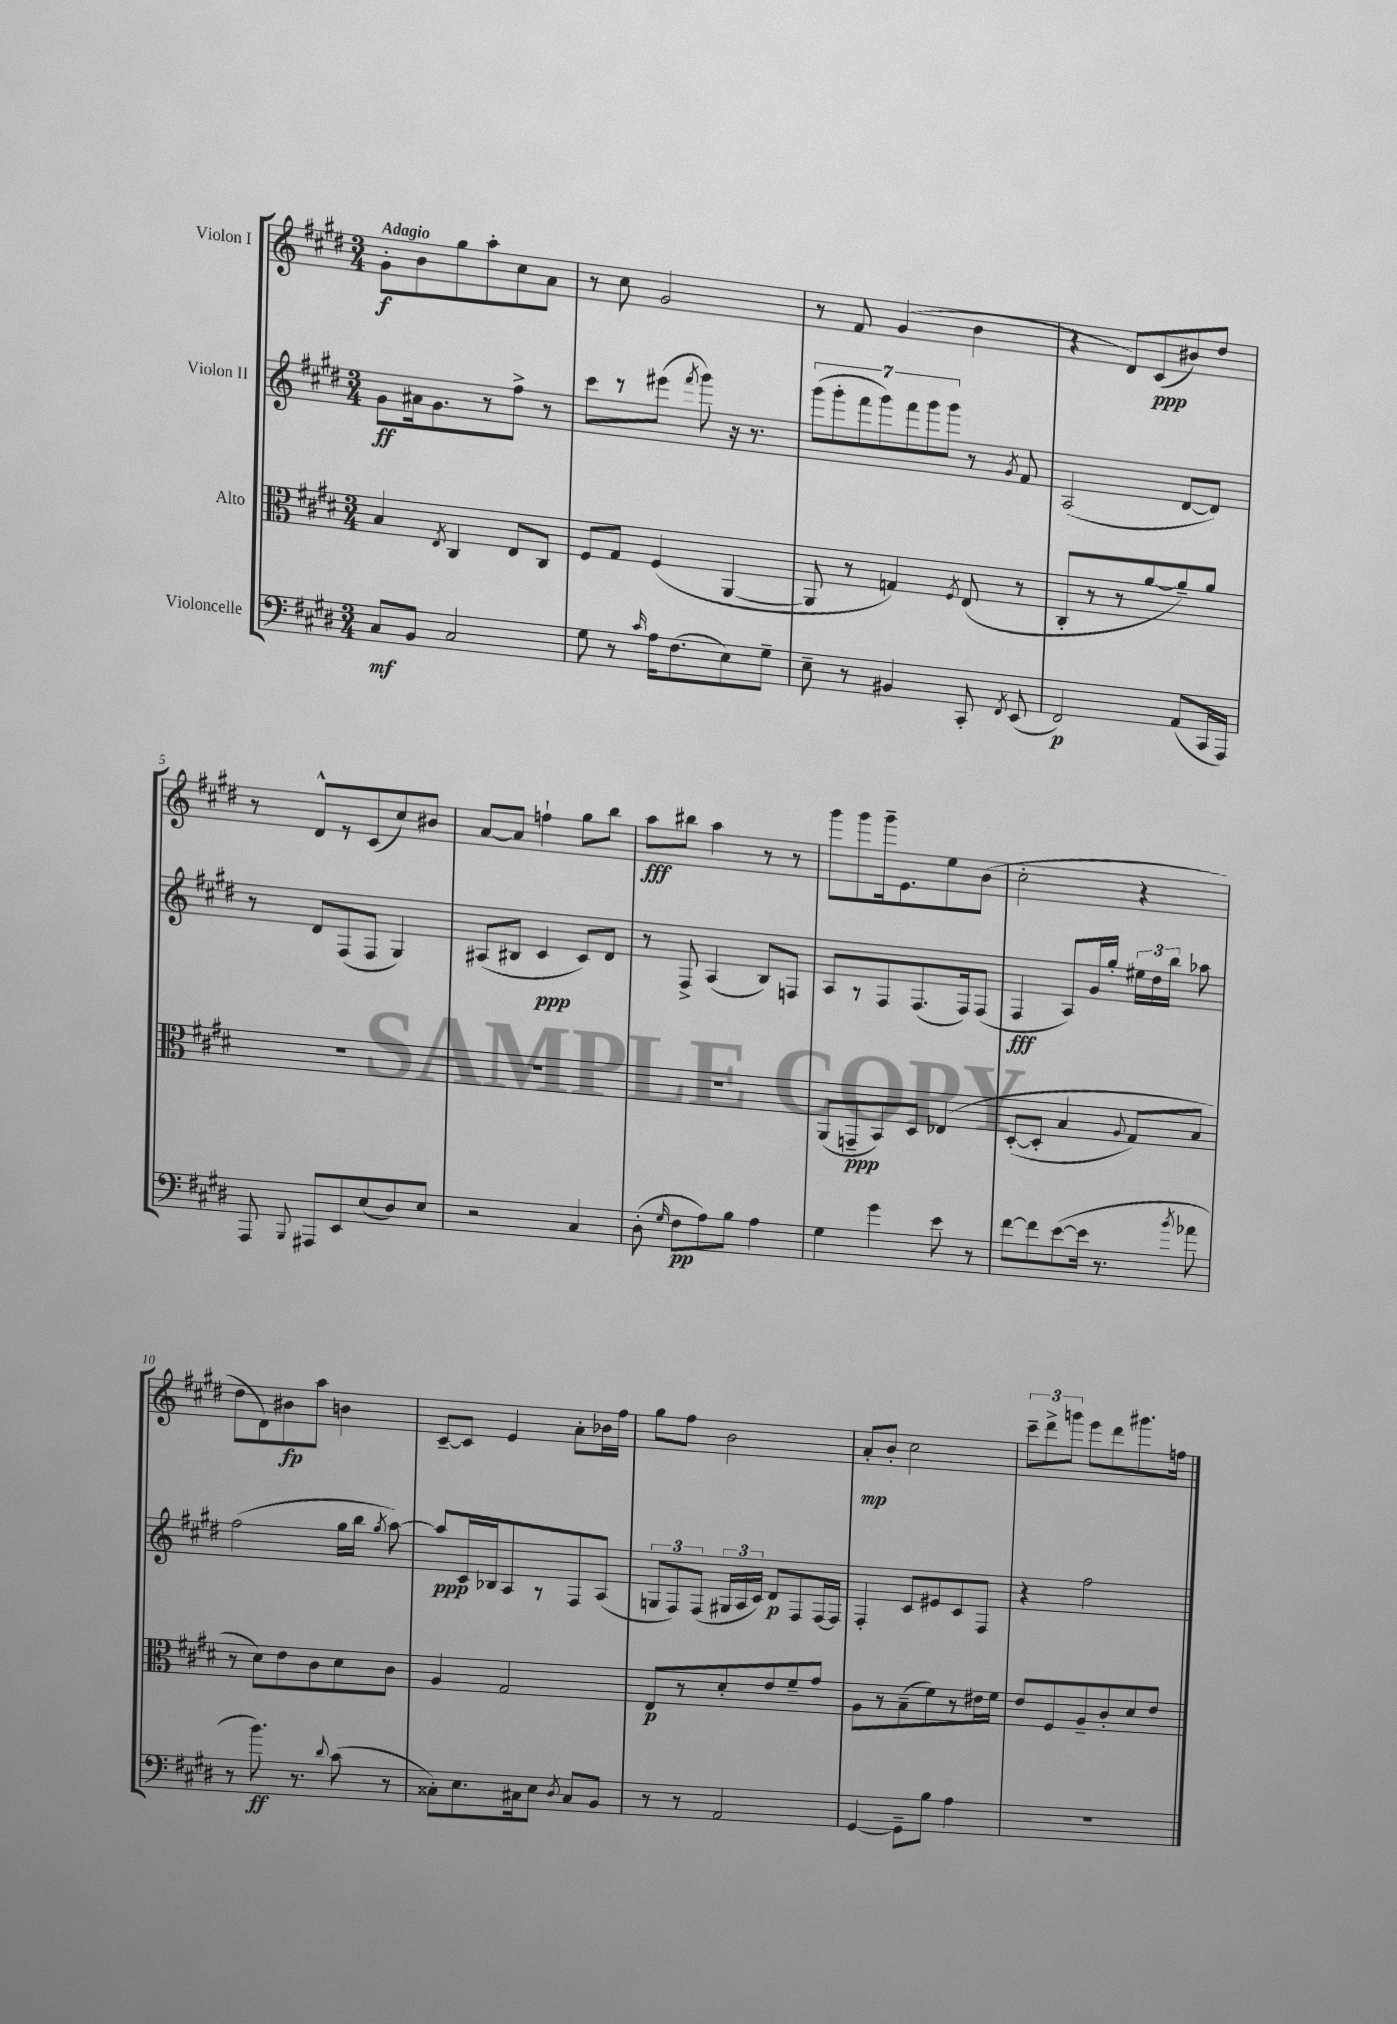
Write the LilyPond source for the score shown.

<<
\new StaffGroup <<
\new Staff = "s0" \with { instrumentName = "Violon I" } {
    \clef treble \key e \major \numericTimeSignature \time 3/4 \tempo "Adagio"
    \autoBeamOff gis'8[-.\f b'8 gis''8 a''8-. cis''8 a'8] |
    r8 cis''8 gis'2 |
    r8 fis'8 gis'4( b'4 |
    r4 dis'8[) cis'8\ppp( bis'8) dis''8] |
    r8 dis'8[-^ r8 cis'8( cis''8) bis'8] |
    a'8[~ a'8] f''4-! gis''8[ b''8] |
    a''8[\fff bis''8] a''4 r8 r8 |
    gis'''8[ gis'''8 gis'''16-- e'8. e''8 b'8]( |
    cis''2-. r4 |
    dis''8[ dis'8) bis'8\fp a''8] b'4 |
    cis'8[~-- cis'8] e'4 a'8[-. bes'16 fis''16] |
    gis''8[ fis''8] b'2 |
    a'8[-.\mp b'8]-. cis''2 |
    \tuplet 3/2 { cis'''8[-- dis'''8-> g'''8] } e'''8[ dis'''8 gis'''8. f''16] \bar "|." |
}
\new Staff = "s1" \with { instrumentName = "Violon II" } {
    \clef treble \key e \major \numericTimeSignature \time 3/4
    \autoBeamOff gis'8[\ff ais'16 gis'8. r8 fis''8]-> r8 |
    cis'''8[ r8 eis'''8]( \acciaccatura { fis'''8 } gis'''8) r16 r8. |
    \tuplet 7/4 { gis'''8[( gis'''8-. fis'''8 gis'''8) fis'''8 gis'''8 gis'''8] } r8 \acciaccatura { gis'8 } fis'8 |
    a2( dis'8[~ dis'8]) |
    r8 dis'8[ fis8( fis8] gis4) |
    ais8[( bis8] cis'4\ppp cis'8[) dis'8] |
    r8 fis8-> a4( b8[) f8] |
    a8[ r8 fis8 fis8.( fis16) fis8]( |
    fis4\fff a8[) gis'16 gis''16]-. \tuplet 3/2 { eis''16[ dis''16 b''16] } aes''8 |
    fis''2( gis''16[ b''16] \acciaccatura { gis''8 } a''8~) |
    a''8[\ppp cis'16 bes16 a8 r8 fis8 a8]( |
    \tuplet 3/2 { g8[ fis8) fis8]( } \tuplet 3/2 { gis16[ a16 cis'16]) } dis'8[\p fis8 fis16~ fis16] |
    fis4-. cis'8[ eis'8 cis'8 fis8] |
    r4 fis''2 \bar "|." |
}
\new Staff = "s2" \with { instrumentName = "Alto" } {
    \clef alto \key e \major \numericTimeSignature \time 3/4
    \autoBeamOff b4 \acciaccatura { e8 } cis4 e8[ cis8] |
    fis8[ gis8] fis4( a,4~ |
    a,8 r8 g4) \acciaccatura { fis8 } e8( r8 |
    cis8[-. r8 r8 a'8~ a'8--) a'8] |
    R2. |
    R2. |
    R2. |
    a,8[( g,8--\ppp b,8) dis8] ees4\( |
    dis8[~-.( dis8]-. b4 \appoggiatura { a8 } gis8[) b8] |
    r8 dis'8[\) e'8 cis'8 dis'8 cis'8] |
    a4 gis2 |
    e8[\p r8 dis'8-. e'8 fis'8-- gis'8] |
    a8[ r8 b8--( fis'8) r8 eis'16 fis'16] |
    e'8[ fis8 a8-- cis'8-. dis'8 e'8] \bar "|." |
}
\new Staff = "s3" \with { instrumentName = "Violoncelle" } {
    \clef bass \key e \major \numericTimeSignature \time 3/4
    \autoBeamOff cis8[\mf b,8] cis2 |
    gis8 r8 \grace { cis'16 } a16[ fis8.( e8) gis8]-- |
    e8-- r8 bis,4 cis,8-. \acciaccatura { fis,8 } e,8( |
    fis,2\p) a,8[( cis,16 a,,16]) |
    a,,8 \appoggiatura { b,,8 } ais,,8[ e,8 e8( dis8) e8] |
    r2 cis4 |
    dis8-.( \grace { gis16 } fis8[\pp a8) b8] a4 |
    gis4 gis'4 e'8 r8 |
    fis'8[~ fis'8 e'8~( e'16] r8. \acciaccatura { b'8 } aes'8 |
    r8 b'8.\ff) r8. \appoggiatura { dis'8 } cis'8( r8 |
    cisis8[-.) e8. cis16 e8] \acciaccatura { dis8 } cis8[ b,8] |
    r8 r8 a,2 |
    gis,4~ gis,8[-- b8] a4 |
    R2. \bar "|." |
}
>>
>>
